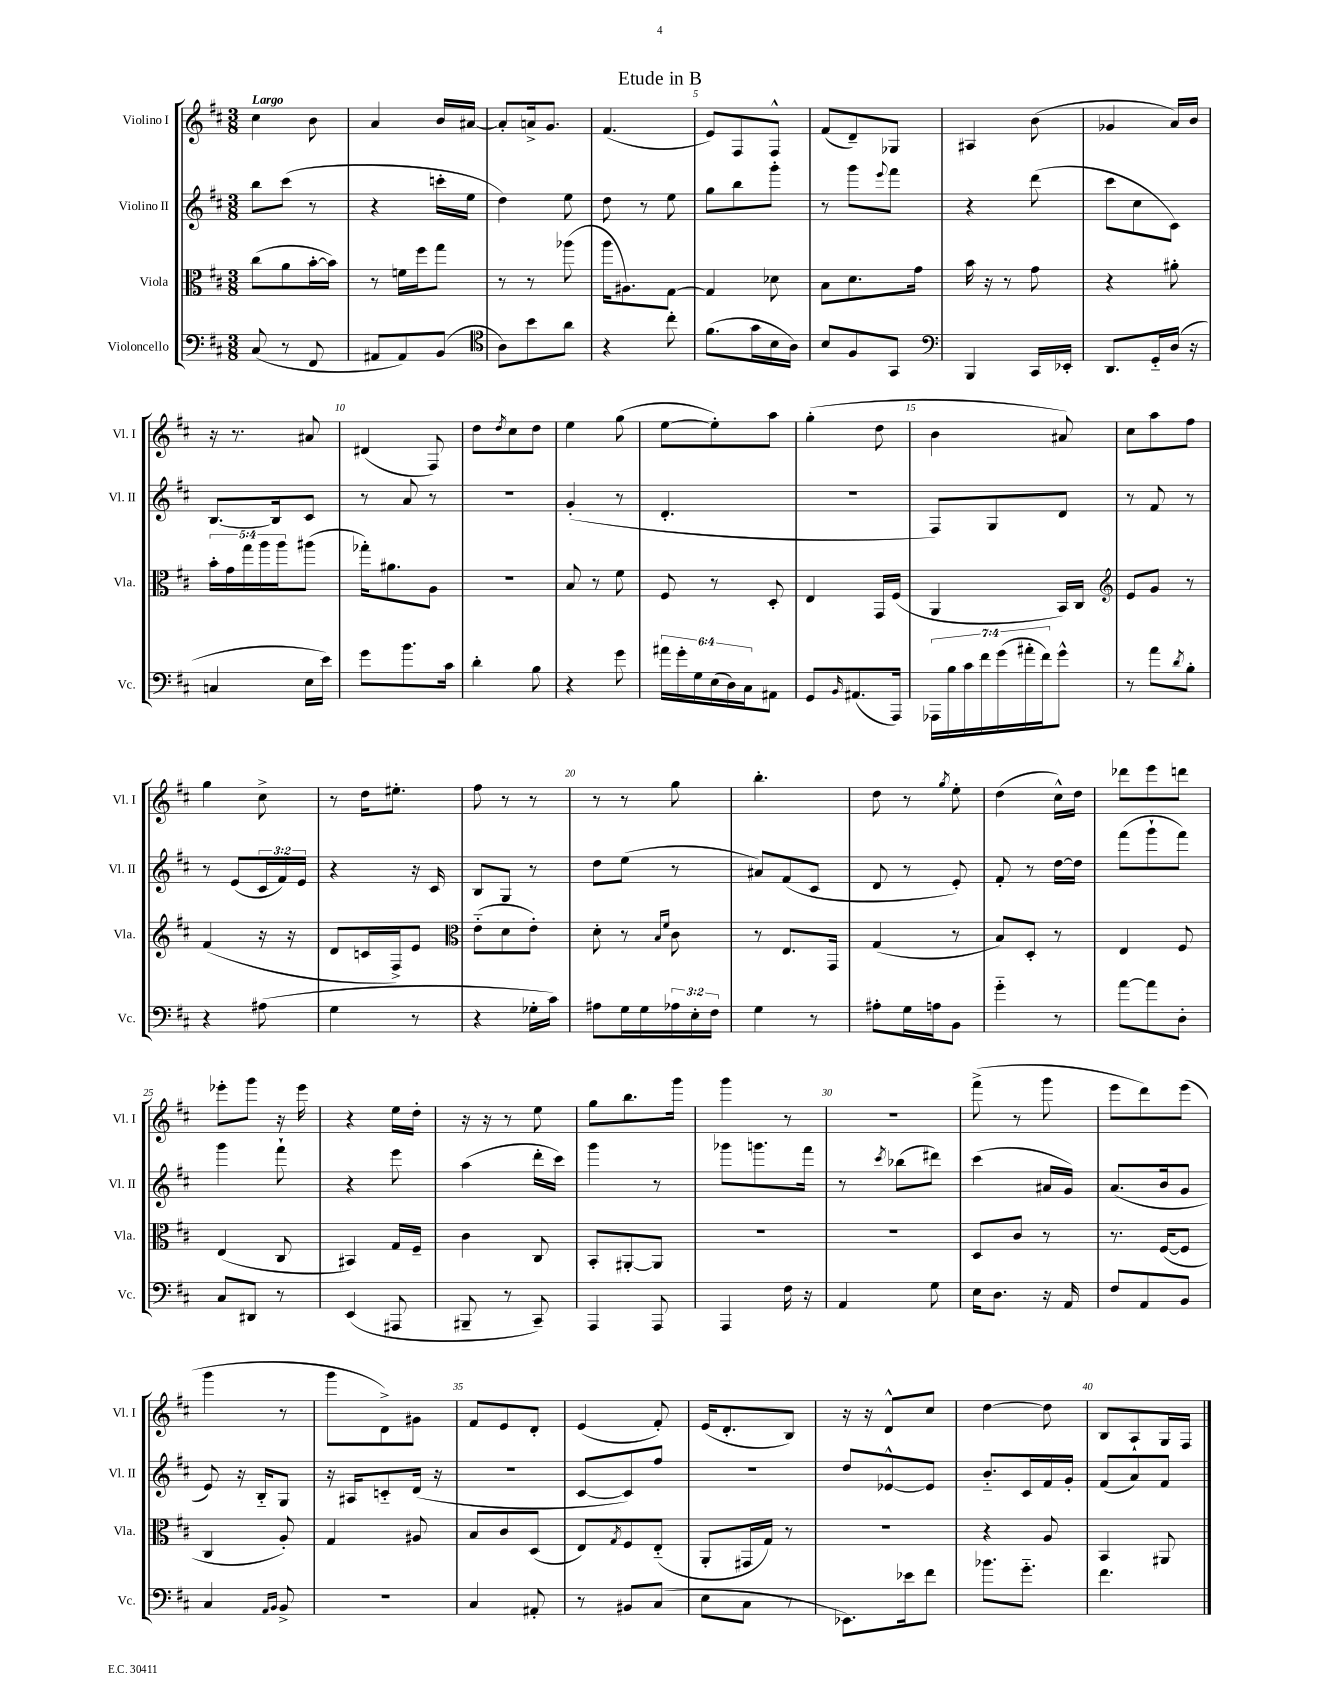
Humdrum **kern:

**kern	**kern	**kern	**kern
*part4	*part3	*part2	*part1
*staff4	*staff3	*staff2	*staff1
*I"Violoncello	*I"Viola	*I"Violino II	*I"Violino I
*I'Vc.	*I'Vla.	*I'Vl. II	*I'Vl. I
*clefF4	*clefC3	*clefG2	*clefG2
*k[f#c#]	*k[f#c#]	*k[f#c#]	*k[f#c#]
*M3/8	*M3/8	*M3/8	*M3/8
=1	=1	=1	=1
!	!	!	!LO:TX:a:B:t=Largo
(8C#/	(8cc#\L	8bb\L	4cc#\
8r	8a\	(8ccc#\J	.
8FF#/	[16b'\L	8r	8b\
.	16b\JJ])	.	.
=2	=2	=2	=2
8AA#X/L	8r	4r	4a/
8AA#/)	16fn\LL	.	.
.	16ff#\J	.	.
(8BB/J	8gg\J	16cccn'\LL	16b/LL
.	.	16ee\JJ	[16a#X/JJ
=3	=3	=3	=3
*clefC4	*	*	*
8A\L)	8r	4dd\)	8a#'/L]
8b\	8r	.	16an^/k
.	.	.	8.g/J
8a\J	(8aa-X\	8ee\	.
=4	=4	=4	=4
4r	16aa\KL	8dd\	(4.f#/
.	8.A#X\)	.	.
.	.	8r	.
8cc#'\	[8G\J	8ee\	.
=5	=5	=5	=5
(8.f#\L	4G/]	8gg\L	8e/L)
.	.	8bb\	8F#/
16g\L	.	.	.
16B\	8d-X\	8ggg'\J	8F#^^/J
16A\JJ)	.	.	.
=6	=6	=6	=6
8B/L	8B\L	8r	(8f#/L
8F#/	8.d\	8ggg\L	8d~/)
.	.	8qqeee/	.
8GG/J	.	8fff#\J	8G-X/J
.	16g\Jk	.	.
=7	=7	=7	=7
*clefF4	*	*	*
4BBB/	16b\	4r	4A#X/
.	16r	.	.
.	8r	.	.
16CC#/LL	8g\	(8ddd\	(8b\
16EE-X'/JJ	.	.	.
=8	=8	=8	=8
8.DD/L	4r	8ccc#\L	4g-X/
.	.	8cc#\	.
16GG/L	.	.	.
(16D/JJ	8a#X'\	8c#\J)	16a/LL)
16r	.	.	16b/JJ
!!LO:LB:g=z
=9	=9	=9	=9
4Cn/	20b'\LL	[8.B/L	16r
.	20g\	.	.
.	.	.	8.r
.	20gg\	.	.
.	20aa\	.	.
.	.	16B/k]	.
.	20aa\J	.	.
16E\LL	(8aa#X\J	8c#/J	8a#X/
16e\JJ)	.	.	.
=10	=10	=10	=10
8g\L	16gg-X'\KL)	8r	(4d#X/
.	8.a#X\	.	.
8.b\	.	8a/	.
.	8A\J	8r	8F#/)
16c#\Jk	.	.	.
=11	=11	=11	=11
4d'\	4.r	4.r	8dd\L
.	.	.	8qdd/
.	.	.	8cc#\
8B\	.	.	8dd\J
=12	=12	=12	=12
4r	8B/	(4g'/	4ee\
.	8r	.	.
8g\	8f#\	8r	(8gg\
=13	=13	=13	=13
24a#X\LL	8F#/	4.d'/	[8ee\L
24g'\	.	.	.
24G\	.	.	.
(24E\	8r	.	8ee'\])
24D\)	.	.	.
24C#\J	.	.	.
8AA#X\J	8D'/	.	8aa\J
=14	=14	=14	=14
8GG/L	4E/	4.r	(4gg'\
16qqBB/	.	.	.
(8.AA#X/	.	.	.
.	16GG/LL	.	8dd\
16AAA/Jk)	(16F#/JJ	.	.
=15	=15	=15	=15
28AAA-X\LL	4AA/	8F#/L)	4b\
28B\	.	.	.
28c#\	.	.	.
28f#\	.	.	.
.	.	8G/	.
(28g\	.	.	.
28a#X'\	.	.	.
28f#\J)	.	.	.
8g^^\J	16BB/LL)	8d/J	8a#X/)
.	16C#/JJ	.	.
=16	=16	=16	=16
*	*clefG2	*	*
8r	8e/L	8r	8cc#\L
8a\L	8g/J	8f#/	8aa\
8qd/	.	.	.
8B'\J	8r	8r	8ff#\J
!!LO:LB:g=z
=17	=17	=17	=17
4r	(4f#/	8r	4gg\
.	.	(8e/L	.
(8A#X\	16r	24c#/L	8cc#^\
.	.	24f#/)	.
.	16r	.	.
.	.	24e/JJ	.
=18	=18	=18	=18
4G\	8d/L	4r	8r
.	16cn/L	.	16dd\KL
.	16F#^/J)	.	8.ee#X'\J
8r	8e/J	16r	.
.	.	16c#/	.
=19	=19	=19	=19
*	*clefC3	*	*
4r	(8e\L	8B/L	8ff#\
.	8d\	8G/J	8r
16G-X'\LL	8e'\J)	8r	8r
16c#\JJ)	.	.	.
=20	=20	=20	=20
8A#X\L	8d'\	8dd\L	8r
16G\L	8r	(8ee\J	8r
16G\	.	.	.
.	16qqB/LL	.	.
.	16qqf#/JJ	.	.
24A-X\	8c#\	8r	8gg\
24E'\	.	.	.
24F#\JJ	.	.	.
=21	=21	=21	=21
4G\	8r	8a#X/L)	4.bb'\
.	8.E/L	(8f#/	.
8r	.	8c#/J	.
.	16GG/Jk	.	.
=22	=22	=22	=22
8A#X'\L	(4G/	8d/	8dd\
16G\L	.	8r	8r
16An\J	.	.	.
.	.	.	8qgg/
8BB\J	8r	8e'/)	8ee'\
=23	=23	=23	=23
4g\	8B/L)	8f#'/	(4dd\
.	8D'/J	8r	.
8r	8r	[16dd\LL	16cc#^^\LL)
.	.	16dd\JJ]	16dd\JJ
=24	=24	=24	=24
[8a\L	4E/	(8fff#\L	8ddd-X\L
8a\]	.	8ggg`\	8eee\
8D'\J	8F#/	8fff#\J)	8dddn\J
!!LO:LB:g=z
=25	=25	=25	=25
8C#/L	(4E/	4ggg\	8eee-X'\L
8DD#X/J	.	.	8ggg\J
8r	8C#/	8fff#`\	16r
.	.	.	16eee-\
=26	=26	=26	=26
(4EE/	4BB#X/)	4r	4r
8AAA#X/	16G/LL	8eee\	16ee\LL
.	16F#~/JJ	.	16dd'\JJ
=27	=27	=27	=27
8BBB#X~/	4c#\	(4aa\	16r
.	.	.	16r
8r	.	.	8r
8CC#~/)	8C#/	16ddd'\LL	8ee\
.	.	16ccc#\JJ)	.
=28	=28	=28	=28
4AAA/	8BB'/L	4ggg\	8gg\L
.	[8AA#X'/	.	8.bb\
8AAA/	8AA#/J]	8r	.
.	.	.	16ggg\Jk
=29	=29	=29	=29
4AAA/	4.r	8ggg-X\L	4ggg\
.	.	8.gggn\	.
16F#\	.	.	8r
16r	.	16fff#\Jk	.
=30	=30	=30	=30
4AA/	4.r	8r	4.r
.	.	8qccc#/	.
.	.	(8bb-X\L	.
8G\	.	8ddd#X\J)	.
=31	=31	=31	=31
16E\KL	8D/L	(4ccc#\	(8fff#^\
8.D\J	.	.	.
.	8c#/J	.	8r
16r	8r	16a#X/LL	8ggg\
16AA/	.	16g/JJ)	.
=32	=32	=32	=32
8F#/L	8.r	(8.a/L	8eee\L
8AA/	.	.	8ddd\)
.	([16F#/KL	16b/k	.
8BB/J	8F#/J]	8g/J	(8eee\J
!!LO:LB:g=z
=33	=33	=33	=33
4C#/	4C#/	8e/)	4ggg\
.	.	16r	.
.	.	16B/KL	.
16qqAA/LL	.	.	.
16qqBB/JJ	.	.	.
8BB^/	8A'/)	8G/J	8r
=34	=34	=34	=34
4.r	4G/	16r	8ggg\L
.	.	16A#X/KL	.
.	.	8cn/	8d^\)
.	8A#X/	(16d/Jk	8g#X\J
.	.	16r	.
=35	=35	=35	=35
4C#/	8B/L	4.r	8f#/L
.	8c#/	.	8e/
8AA#X'/	(8D/J	.	8d'/J
=36	=36	=36	=36
8r	8E/L)	[8c#/L	(4e/
.	8qG/	.	.
8BB#X/L	8F#/	8c#/])	.
(8C#/J	(8E/J	8ff#/J	8f#'/)
=37	=37	=37	=37
8E\L	8AA'/L	4.r	(16e/KL
.	.	.	8.d'/
8C#\J	16GG#X/L	.	.
.	16G/JJ)	.	.
8r	8r	.	8B/J)
=38	=38	=38	=38
8.EE-X\L)	4.r	8dd/L	16r
.	.	.	16r
.	.	[8e-X^^/	8d^^/L
16e-X\k	.	.	.
8f#\J	.	8e-/J]	8cc#/J
=39	=39	=39	=39
8.b-X\L	4r	8.b/L	[4dd\
8.g\J	.	16c#/L	.
.	8A/	16f#/	8dd\]
.	.	16g'/JJ	.
=40	=40	=40	=40
4.f#\	4BB/	(8f#/L	8B/L
.	.	8a/)	8A`/
.	8AA#X/	8f#/J	16G/L
.	.	.	16F#/JJ
==	==	==	==
*-	*-	*-	*-
